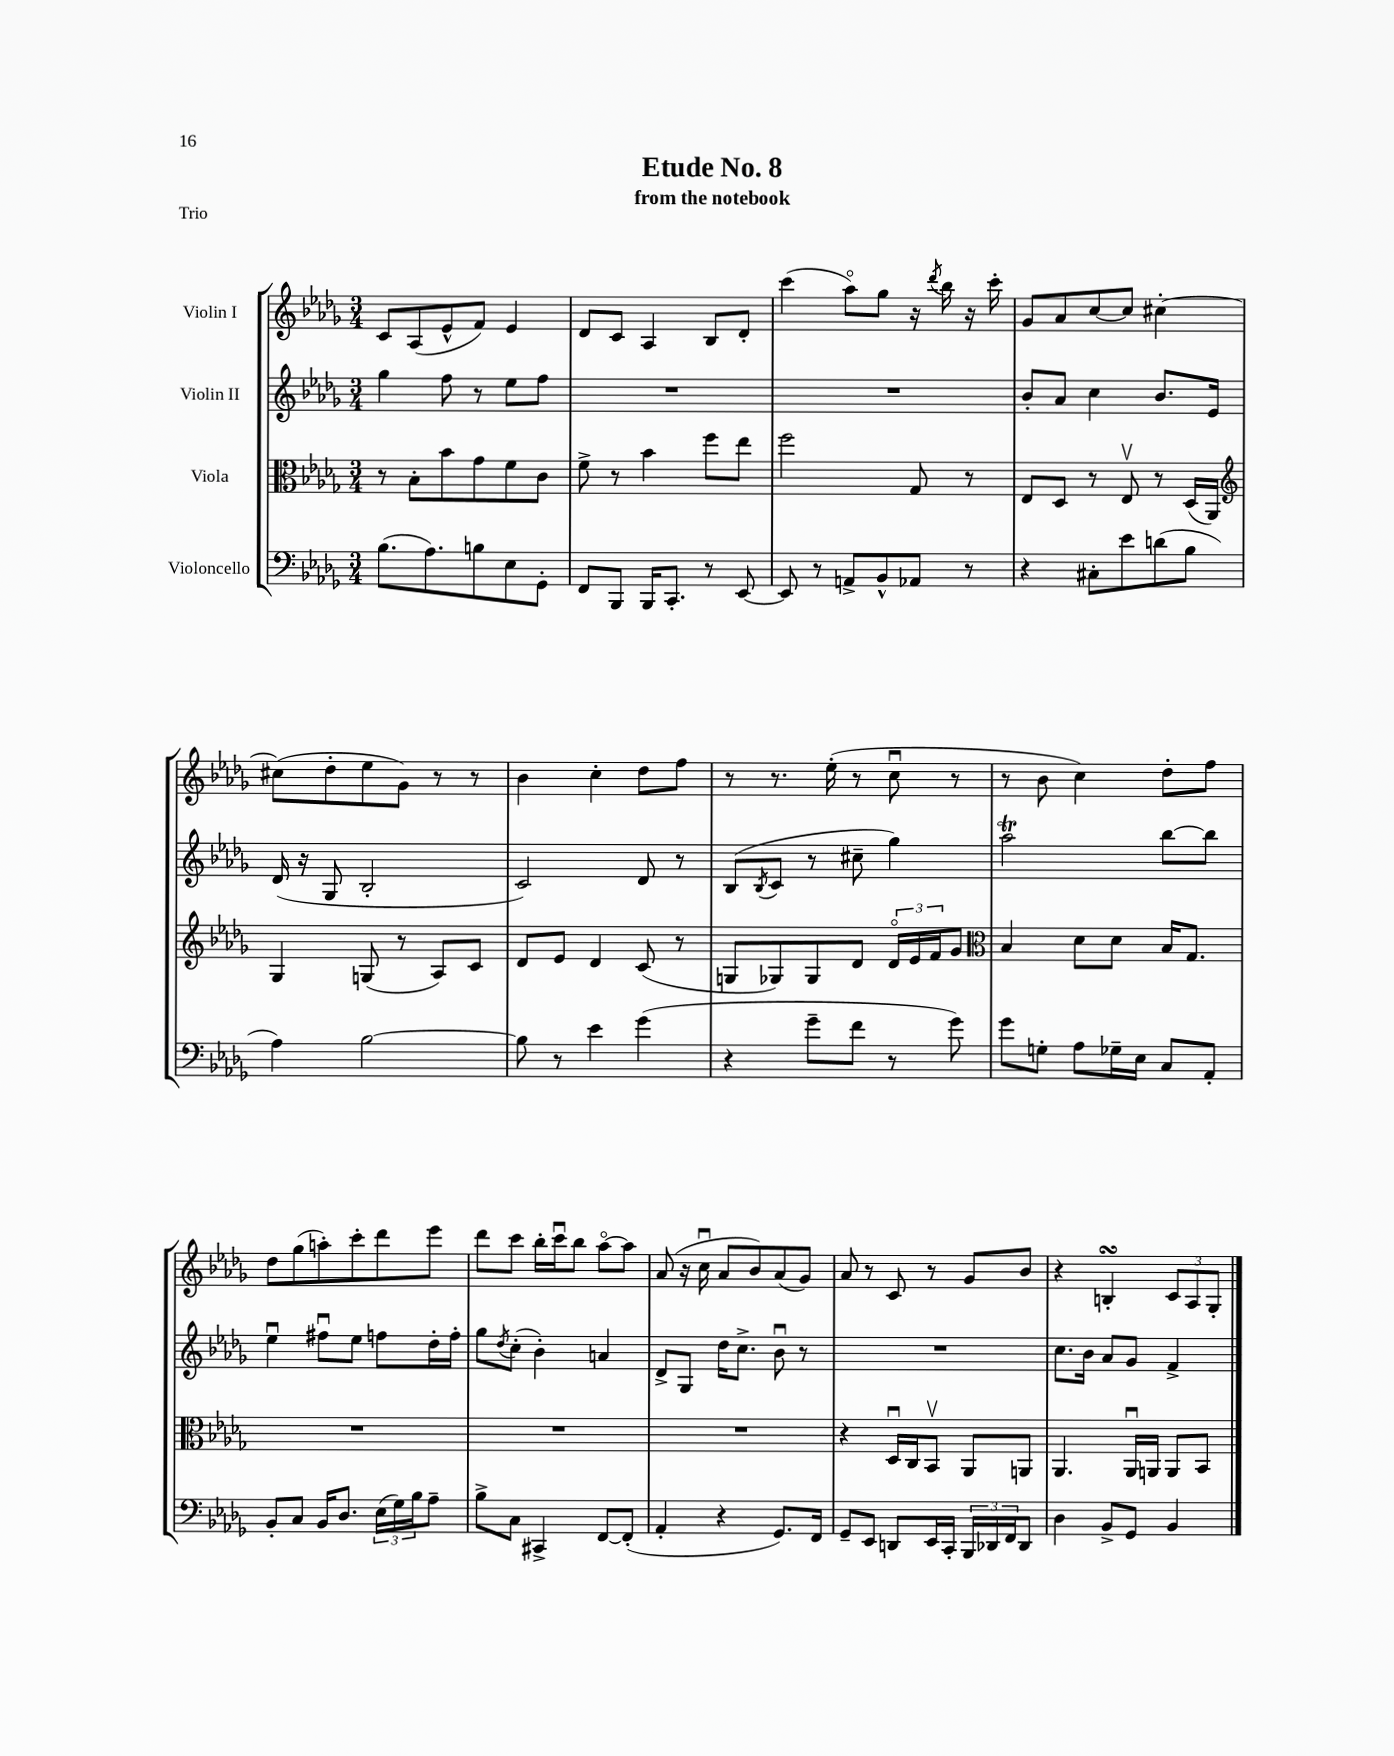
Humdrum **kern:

**kern	**kern	**kern	**kern
*staff4	*staff3	*staff2	*staff1
*clefF4	*clefC3	*clefG2	*clefG2
*k[b-e-a-d-g-]	*k[b-e-a-d-g-]	*k[b-e-a-d-g-]	*k[b-e-a-d-g-]
*M3/4	*M3/4	*M3/4	*M3/4
(8.B-	8r	4gg-	8c
.	8B-'	.	(8A-
8.A-)	.	.	.
.	8b-	8ff	8e-^^
8B	8g-	8r	8f)
8E-	8f	8ee-	4e-
8GG-'	8c	8ff	.
=	=	=	=
8FF	8f^	2.r	8d-
8BBB-	8r	.	8c
16BBB-	4b-	.	4A-
8.CC'	.	.	.
8r	8ff	.	8B-
[8EE-	8ee-	.	8d-'
=	=	=	=
8EE-]	2ff	2.r	(4ccc
8r	.	.	.
8AA^	.	.	8aa-o)
8BB-^^	.	.	8gg-
8AA-	8G-	.	16r
.	.	.	8qddd-
.	.	.	16bb-
8r	8r	.	16r
.	.	.	16ccc'
=	=	=	=
4r	8E-	8b-'	8g-
.	8D-	8a-	8a-
8C#'	8r	4cc	[8cc
8e-	8E-v	.	8cc]
(8d	8r	8.b-	[4cc#'
8B-	(16D-	.	.
.	16AA-)	16e-	.
=	=	=	=
*	*clefG2	*	*
4A-)	4G-	(16d-	(8cc#]
.	.	16r	.
.	.	8G-	8dd-'
[2B-	(8G	2B-'	8ee-
.	8r	.	8g-)
.	8A-)	.	8r
.	8c	.	8r
=	=	=	=
8B-]	8d-	2c)	4b-
8r	8e-	.	.
4e-	4d-	.	4cc'
(4g-	(8c	8d-	8dd-
.	8r	8r	8ff
=	=	=	=
4r	8G	(8B-	8r
.	.	8qB-	.
.	8G-)	8c	8.r
8g-~	8G-	8r	.
.	.	.	(16ee-'
8f	8d-	8cc#~	8r
8r	24d-o	4gg-)	8ccu
.	24e-	.	.
.	24f	.	.
8g-)	8g-	.	8r
=	=	=	=
*	*clefC3	*	*
8g-	4B-	2aa-	8r
8G'	.	.	8b-
8A-	8d-	.	4cc)
16G-~	8d-	.	.
16E-	.	.	.
8C	16B-	[8bb-	8dd-'
.	8.G-	.	.
8AA-'	.	8bb-]	8ff
=	=	=	=
8BB-'	2.r	4ee-u	8dd-
8C	.	.	(8gg-
16BB-	.	8ff#u	8aa')
8.D-	.	.	.
.	.	8ee-	8ccc'
(24E-	.	8ff	8ddd-
24G-)	.	.	.
24B-	.	.	.
8A-~	.	16dd-'	8eee-
.	.	16ff'	.
=	=	=	=
8B-^	2.r	8gg-	8ddd-
.	.	8qdd-	.
8C	.	(8cc'	8ccc
4CC#^	.	4b-')	16bb-'
.	.	.	16cccu
.	.	.	8bb-
[8FF	.	4a	[8aa-o
(8FF']	.	.	8aa-]
=	=	=	=
4AA-'	2.r	8d-^	(8a-
.	.	8G-	16r
.	.	.	16ccu
4r	.	16dd-	8a-
.	.	8.cc^	.
.	.	.	8b-)
8.GG-)	.	8b-u	(8a-
.	.	8r	8g-)
16FF	.	.	.
=	=	=	=
8GG-~	4r	2.r	8a-
8EE-	.	.	8r
8DD	16D-u	.	8c
.	16C	.	.
16EE-	8BB-v	.	8r
16CC'	.	.	.
24BBB-	8AA-	.	8g-
24DD-	.	.	.
24FF	.	.	.
8DD-	8AA	.	8b-
=	=	=	=
4D-	4.AA-	8.cc	4r
.	.	16b-	.
8BB-^	.	8a-	4B'
8GG-	16AA-u	8g-	.
.	16AA	.	.
4BB-	8AA	4f^	12c
.	.	.	12A-
.	8BB-	.	.
.	.	.	12G-'
==	==	==	==
*-	*-	*-	*-
